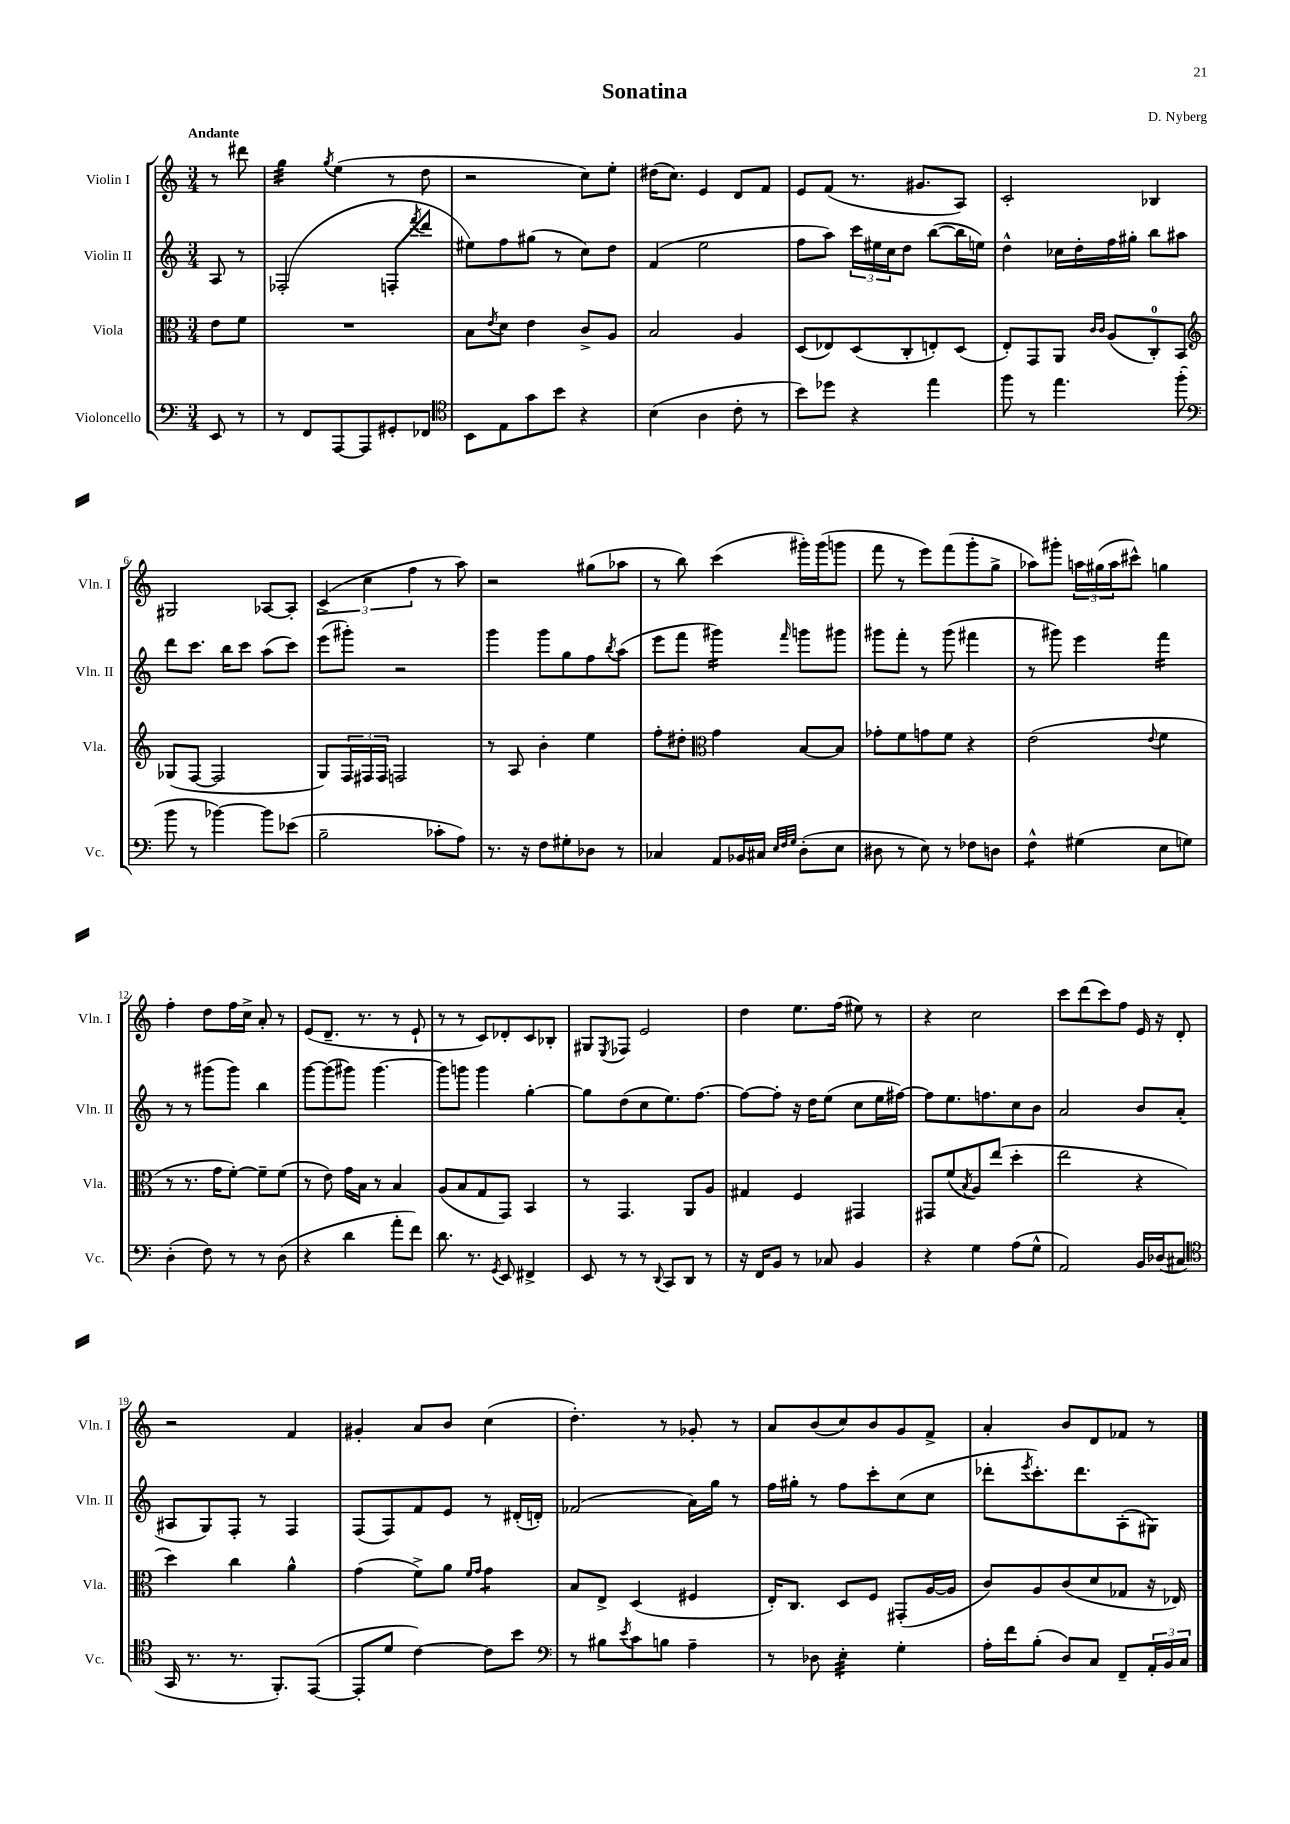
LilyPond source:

\header { title = "Sonatina" composer = "D. Nyberg" }
<<
\new StaffGroup <<
\new Staff = "s0" \with { instrumentName = "Violin I" shortInstrumentName = "Vln. I" } {
    \clef treble \key c \major \numericTimeSignature \time 3/4 \partial 4 \tempo "Andante"
    r8 dis'''8 |
    g''4:32 \acciaccatura { g''8 } e''4( r8 d''8 |
    r2 c''8) e''8-. |
    dis''16( c''8.) e'4 d'8 f'8 |
    e'8 f'8( r8. gis'8. a8) |
    c'2-. bes4 |
    gis2 aes8~ aes8-. |
    \tuplet 3/2 { c'4->( c''4 f''4 } r8 a''8) |
    r2 gis''8( aes''8 |
    r8 b''8) c'''4( gis'''16-.) gis'''16( g'''8 |
    f'''8 r8 e'''8) f'''8( g'''8-. g''8-> |
    aes''8) gis'''8-. \tuplet 3/2 { a''16 gis''16( a''16 } cis'''8-^) g''4 |
    f''4-. d''8 f''16 c''16-> a'8-. r8 |
    e'8( d'8.-- r8. r8 e'8-! |
    r8 r8 c'8) des'8-. c'8 bes8-. |
    gis8 \acciaccatura { e8 } fes8 e'2 |
    d''4 e''8. f''16( eis''8) r8 |
    r4 c''2 |
    c'''8 d'''8( c'''8) f''8 e'16 r16 d'8-. |
    r2 f'4 |
    gis'4-. a'8 b'8 c''4( |
    d''4.-.) r8 ges'8-. r8 |
    a'8 b'8( c''8) b'8 g'8 f'8-> |
    a'4-. b'8 d'8 fes'8 r8 \bar "|." |
}
\new Staff = "s1" \with { instrumentName = "Violin II" shortInstrumentName = "Vln. II" } {
    \clef treble \key c \major \numericTimeSignature \time 3/4 \partial 4
    a8 r8 |
    fes2-.( f8-. \acciaccatura { f'''8 } d'''8 |
    eis''8) f''8 gis''8( r8 c''8) d''8 |
    f'4( e''2 |
    f''8 a''8) \tuplet 3/2 { c'''16 eis''16 c''16 } d''8 b''8~( b''16 e''16) |
    d''4-^ ces''16 d''16-. f''16 gis''16-. b''8 ais''8 |
    d'''8 c'''8. b''16 c'''8 a''8( c'''8) |
    e'''8( gis'''8-.) r2 |
    g'''4 g'''8 g''8 f''8 \acciaccatura { b''8 } a''8( |
    e'''8 f'''8 gis'''4:16) \grace { f'''16 } g'''8 gis'''8 |
    gis'''8 f'''8-. r8 gis'''8( fis'''4 |
    r8 gis'''8) e'''4 f'''4:16 |
    r8 r8 gis'''8( gis'''8) b''4 |
    g'''8~ g'''8( gis'''8) gis'''4.~ |
    gis'''8 g'''8 g'''4 g''4~-. |
    g''8 d''8( c''8 e''8.) f''8.~ |
    f''8~ f''8-. r16 d''16 e''8( c''8 e''16 fis''16~) |
    fis''8 e''8. f''8. c''8 b'8 |
    a'2 b'8 a'8-.( |
    ais8 g8) f8-. r8 f4 |
    f8( f8) f'8 e'8 r8 dis'16-.( d'16-.) |
    fes'2( a'16) g''16 r8 |
    f''16 gis''16-. r8 f''8 c'''8-. c''8( c''8 |
    des'''8-. \acciaccatura { e'''8 } c'''8.-.) des'''8. a8-.( gis8) \bar "|." |
}
\new Staff = "s2" \with { instrumentName = "Viola" shortInstrumentName = "Vla." } {
    \clef alto \key c \major \numericTimeSignature \time 3/4 \partial 4
    e'8 f'8 |
    R2. |
    b8 \acciaccatura { e'8 } d'8 e'4 c'8-> a8 |
    b2 a4 |
    d8( ees8) d8( c8-. e8-.) d8( |
    e8-.) g,8 a,8 \grace { c'16 c'16 } a8( c8-0-.) b,8 |
    \clef treble ges8( f8~ f2 |
    g8) \tuplet 3/2 { f16 fis16 fis16 } f2 |
    r8 a8 b'4-. e''4 |
    f''8-. dis''8-. \clef alto g'4 b8~ b8 |
    ges'8-. f'8 g'8 f'8 r4 |
    e'2( \appoggiatura { e'8 } f'4 |
    r8 r8. g'16 f'8~-.) f'8-- f'8( |
    r8 e'8) g'16 b16 r8 b4 |
    a8( b8 g8 g,8) b,4 |
    r8 g,4. a,8 a8 |
    gis4 f4 gis,4 |
    gis,8 f'8( \acciaccatura { b8 } a8) e''8( d''4-. |
    e''2 r4 |
    d''4) c''4 a'4-^ |
    g'4( f'8->) a'8 \grace { f'16 g'16 } g'4:8 |
    b8 e8-> d4( fis4 |
    e16-.) c8. d8 f8 gis,8-.( a16~ a16 |
    c'8) a8 c'8( d'8 ges8 r16 ees16) \bar "|." |
}
\new Staff = "s3" \with { instrumentName = "Violoncello" shortInstrumentName = "Vc." } {
    \clef bass \key c \major \numericTimeSignature \time 3/4 \partial 4
    e,8 r8 |
    r8 f,8 a,,8~ a,,8 gis,8-. fes,8 |
    \clef tenor b,8 e8 g'8 b'8 r4 |
    b4( a4 c'8-. r8 |
    b'8) des''8 r4 e''4 |
    f''8 r8 e''4. f''8-.( |
    \clef bass b'8 r8 bes'4~) bes'8 ees'8( |
    b2-- ces'8-. a8) |
    r8. r16 f8 gis8-. des8 r8 |
    ces4 a,8 bes,16 cis16 \grace { e32 f32 g32 } d8-.( e8 |
    dis8 r8 e8) r8 fes8 d8 |
    f4:8-^ gis4( e8 g8) |
    d4-.( f8) r8 r8 d8( |
    r4 d'4 a'8-. f'8) |
    d'8. r8. \acciaccatura { g,8 } e,8 fis,4-> |
    e,8 r8 r8 \appoggiatura { d,8 } c,8 d,8 r8 |
    r16 f,16 b,8 r8 ces8 b,4 |
    r4 g4 a8( g8-^ |
    a,2) b,16 des16( cis8 |
    \clef tenor g,16 r8. r8. f,8.-.) e,8~( |
    e,8-. d'8 c'4~) c'8 b'8 |
    \clef bass r8 bis8 \acciaccatura { e'8 } c'8 b8 a4-- |
    r8 des8 e4:32-. g4-. |
    a16-. f'16 b8-.( d8) c8 f,8-- \tuplet 3/2 { a,16-. b,16 c16 } \bar "|." |
}
>>
>>
